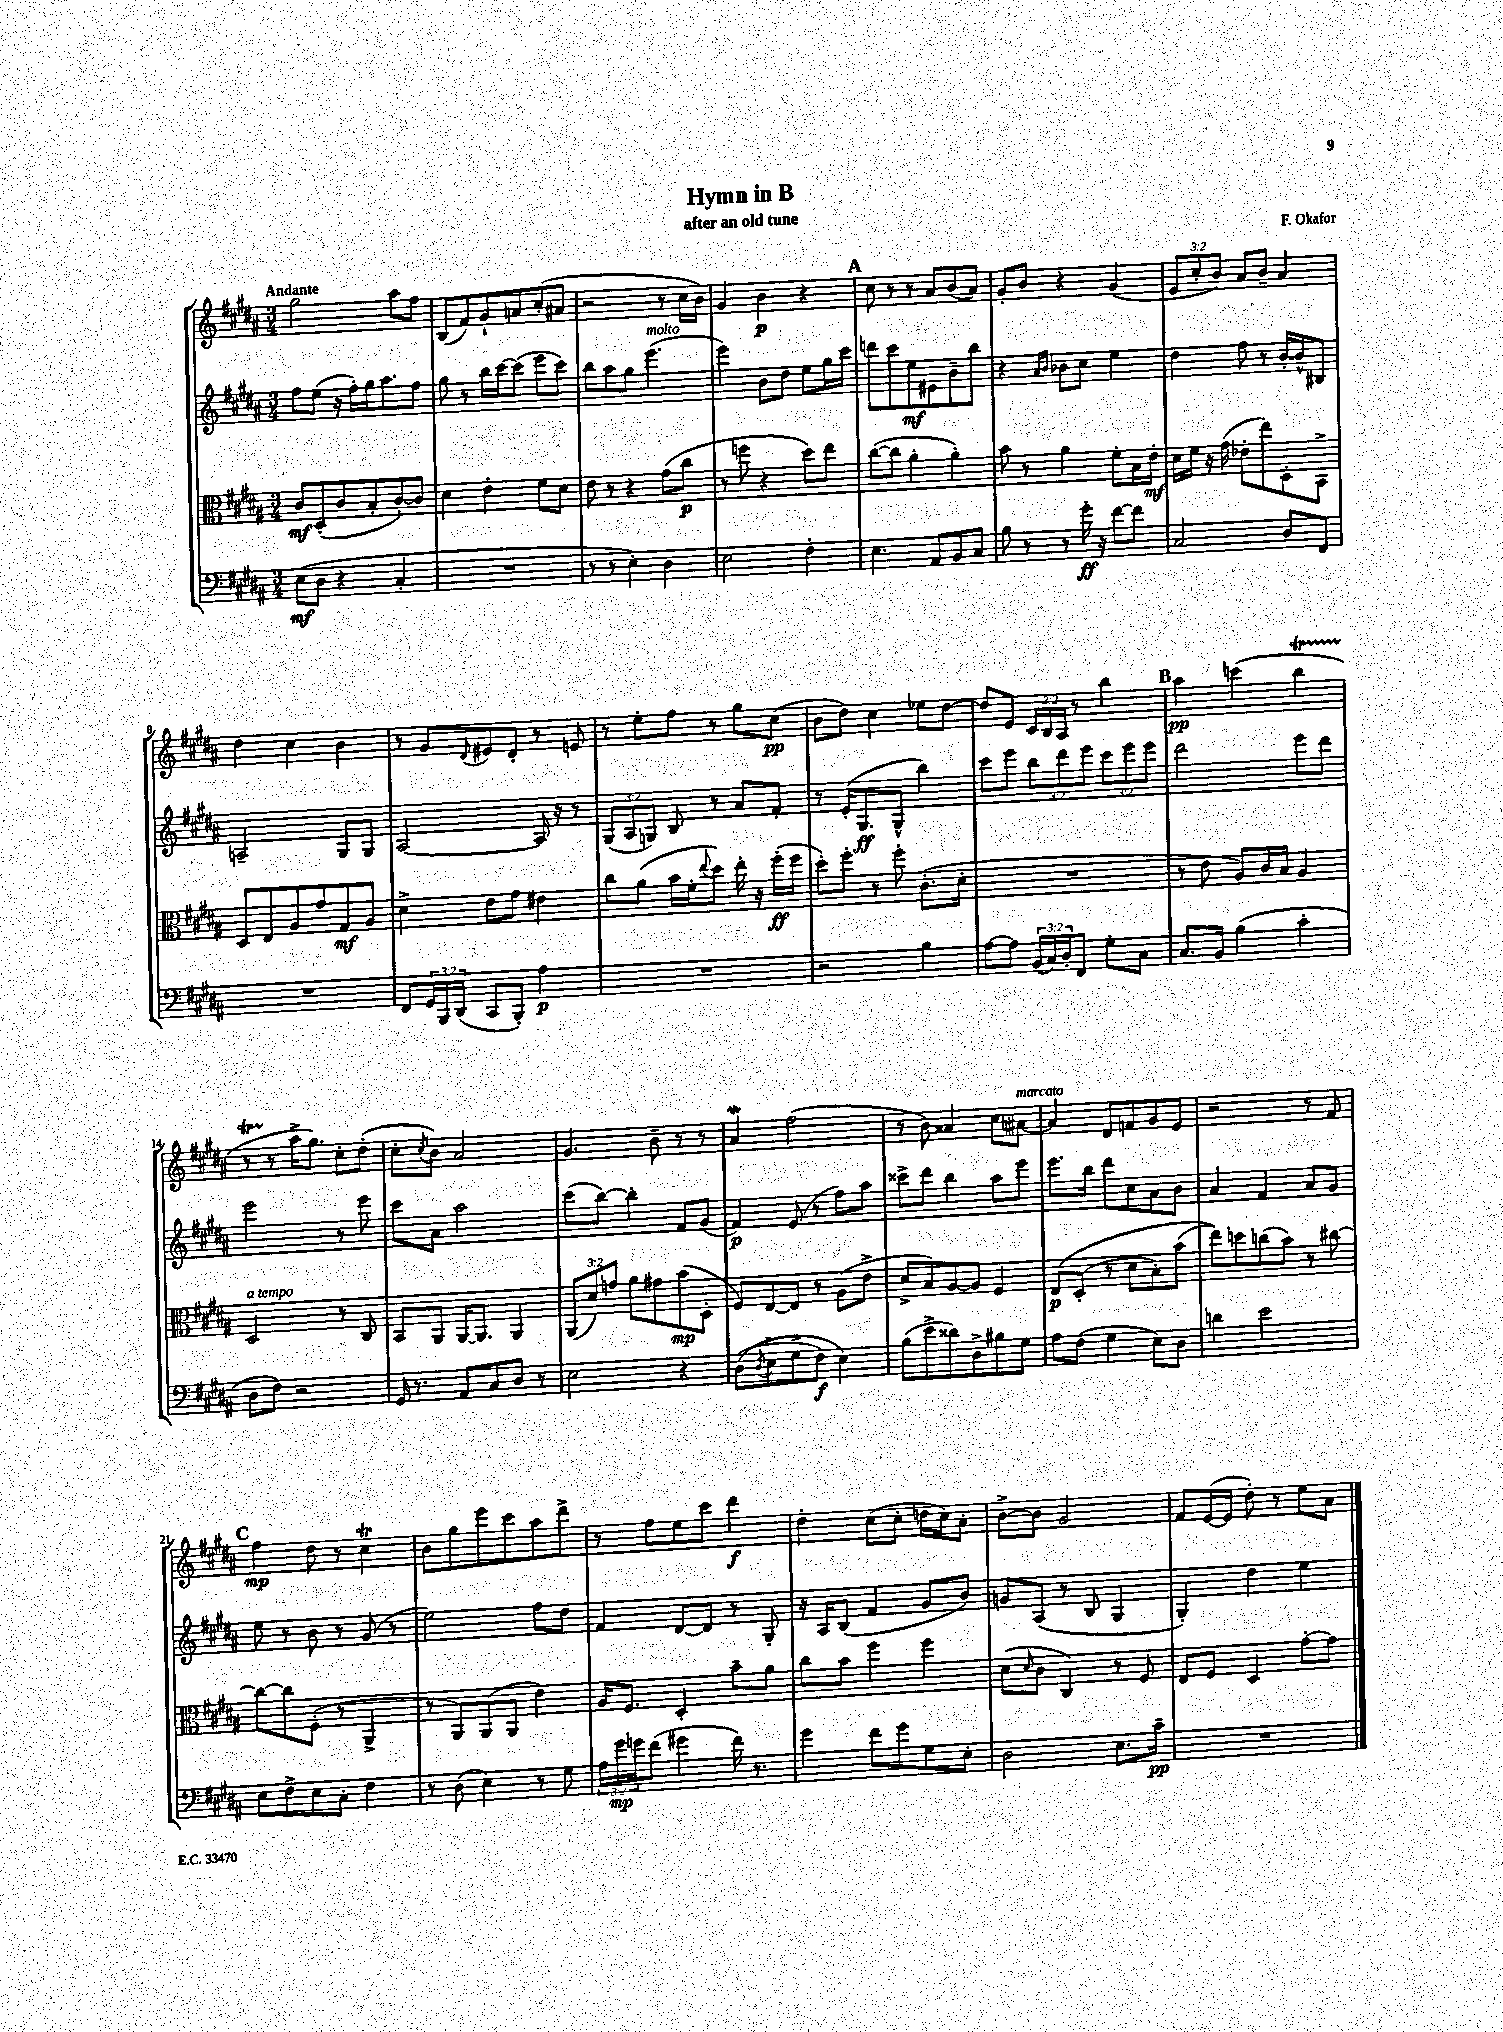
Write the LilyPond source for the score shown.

\header { title = "Hymn in B" composer = "F. Okafor" subtitle = "after an old tune" }
<<
\new StaffGroup <<
\new Staff = "s0" {
    \clef treble \key b \major \numericTimeSignature \time 3/4 \override Staff.TupletNumber.text = #tuplet-number::calc-fraction-text \tempo "Andante"
    gis''2 ais''8 fis''8 |
    b8( fis'8) gis'8-! a'8 cis''8-.( ais'8 |
    r2 r8 cis''16 b'16) |
    gis'4 b'4\p r4 |
    \mark \markup { \bold "A" } cis''8 r8 r8 ais'8 b'8( ais'8) |
    gis'8-. b'8 r4 gis'4( |
    \tuplet 3/2 { e'8 cis''8-. b'8) } ais'8 b'8-- ais'4 |
    dis''4 cis''4 b'4 |
    r8 gis'8 \appoggiatura { dis'8 } eis'8 dis'8-. r8 e'8 |
    r8 e''8-. fis''8 r8 gis''8 cis''8\pp( |
    b'8 dis''8) cis''4 ees''8 dis''8~ |
    dis''8 e'8 \tuplet 3/2 { cis'16 b16 ais16 } r8 b''4 |
    \mark \markup { \bold "B" } ais''4\pp c'''4( b''4\startTrillSpan |
    r8 r8\stopTrillSpan ais''16-> gis''8.) cis''8-. dis''8-.( |
    cis''8-. \acciaccatura { cis''8 } b'8) ais'2 |
    gis'4. b'8-- r8 r8 |
    ais'4\mordent fis''2( |
    r8 b'8) aisis'4 cis''8 ais'8~^\markup { \italic "marcato" } |
    ais'4 dis'8 f'8 gis'8 e'8 |
    r2 r8 fis'8 |
    \mark \markup { \bold "C" } fis''4\mp dis''8 r8 cis''4\trill |
    b'8 gis''8 e'''8 cis'''8 ais''8 dis'''8-> |
    r8 fis''8 e''8 cis'''8 dis'''4\f |
    dis''4-. cis''8( cis''8-. d''16 cis''16) ais'8-. |
    b'8~-> b'8 gis'2 |
    fis'8 e'16~( e'16 dis''8-.) r8 e''8 ais'8 \bar "|." |
}
\new Staff = "s1" {
    \clef treble \key b \major \numericTimeSignature \time 3/4 \override Staff.TupletNumber.text = #tuplet-number::calc-fraction-text
    fis''8 e''8( r16 fis''16-.) gis''16 ais''8. fis''8 |
    gis''8 r8 b''16 cis'''16~ cis'''8( e'''8 cis'''8) |
    b''8 ais''8 gis''8 e'''4.^\markup { \italic "molto" }( |
    e'''4) b'8 dis''8 e''8 gis''16 cis'''16 |
    \mark \markup { \bold "A" } d'''8 cis'''8 e''8\mf eis'8 b'8-- b''8 |
    r4 \grace { ais'16 b'16 } bes'8 cis''8 e''4 |
    dis''4 fis''8 r8 b'16~-. b'16-^ bis8 |
    a2-- gis8 gis8 |
    ais2~ ais16 r16 r8 |
    \tuplet 3/2 { gis8( ais8 g8) } b8 r8 ais'8 fis'8-. |
    r8 e'16-.( gis8.\ff gis8-^ b''4) |
    cis'''8 e'''8 \tuplet 3/2 { b''8 dis'''8 e'''8 } \tuplet 3/2 { cis'''8 e'''8 e'''8 } |
    \mark \markup { \bold "B" } dis'''2 e'''8 dis'''8 |
    e'''2 r8 e'''8 |
    cis'''8 ais'8 ais''2 |
    cis'''8( b''8~) b''4-. fis'8 gis'8( |
    fis'4\p) e'8( r8 fis''8) ais''8 |
    cisis'''8-> dis'''8 b''4 ais''8 e'''8 |
    e'''8. b''16 dis'''8 cis''8 ais'8 b'8 |
    ais'4 fis'4 ais'8 gis'8 |
    \mark \markup { \bold "C" } e''8 r8 b'8 r8 gis'8( r8 |
    e''2) fis''8 dis''8 |
    fis'4 dis'8~ dis'8 r8 gis8-. |
    r16 ais16 b8( fis'4 gis'8 b'8) |
    g'8 ais8( r8 b8 gis4 |
    gis4-.) dis''4 e''4 \bar "|." |
}
\new Staff = "s2" {
    \clef alto \key b \major \numericTimeSignature \time 3/4 \override Staff.TupletNumber.text = #tuplet-number::calc-fraction-text
    cis'8\mf dis8-.( cis'8 b8-. cis'8~-.) cis'8 |
    dis'4 e'4-. fis'8 dis'8 |
    e'8 r8 r4 gis'8( cis''8\p |
    r8 f''8 r4 dis''8) e''8 |
    \mark \markup { \bold "A" } cis''8~( cis''8 ais'4-. ais'4-.) |
    b'8 r8 ais'4 fis'8-. b16 e'16-.\mf |
    dis'16 fis'16 r16 gis'16( ees'8-. e''8) dis8-. b,8-> |
    dis8 e8 ais8 gis'8 gis8\mf ais8 |
    dis'4-> e'8 gis'8 eis'4 |
    cis''8 ais'8( b'16 fis'16-. \appoggiatura { e''8 } dis''8) e''16-. r16 fis''16-.\ff( fis''16 |
    dis''8-.) fis''8-. r8 fis''8-. cis'8.-.( dis'16-. |
    R2. |
    \mark \markup { \bold "B" } r8 e'8 ais8) cis'16 b16 ais4 |
    dis2^\markup { \italic "a tempo" } r8 cis8 |
    b,8 ais,8 ais,16~ ais,8. ais,4 |
    \tuplet 3/2 { ais,8( dis'8) g'8 } ais'8 gis'8 b'8\mp( dis8-. |
    fis8) e8~ e8 r8 ais8( e'8-> |
    dis'8-> b8) ais8~ ais8 fis4 |
    e8\p\( dis8-.( r8 dis'8 b8-.) b'8( |
    e''8)\) d''8 c''8( b'8) r8 cis''8~ |
    \mark \markup { \bold "C" } cis''8~ cis''8 fis8-.( r8 ais,4-> |
    r8 ais,8) ais,8( ais,8 e'4) |
    ais16 fis8. dis4-. b'8-- ais'8 |
    cis''8 b'8 fis''4 fis''4 |
    dis'8( \grace { dis'16 } cis'8 cis4) r8 fis8 |
    e8 fis8 dis4 gis'8~-. gis'8 \bar "|." |
}
\new Staff = "s3" {
    \clef bass \key b \major \numericTimeSignature \time 3/4 \override Staff.TupletNumber.text = #tuplet-number::calc-fraction-text
    e8\mf( dis8 r4 cis4-. |
    R2. |
    r8 r8 e4-.) dis4 |
    e2 fis4-. |
    \mark \markup { \bold "A" } e4. ais,8 b,8 cis8 |
    b8 r8 r8 gis'16-.\ff r16 fis'8~ fis'8 |
    cis2 dis8 fis,8 |
    R2. |
    fis,8 \tuplet 3/2 { gis,16 b,,16 dis,16( } cis,8 b,,8-.) ais4\p |
    R2. |
    r2 b4 |
    ais8~ ais8 \tuplet 3/2 { b,16( cis16) dis16-. } fis,8 gis8-. cis8 |
    \mark \markup { \bold "B" } cis8. b,16 b4( cis'4-. |
    dis8 fis8) r2 |
    gis,16 r8. ais,8 cis8 dis8 r8 |
    e2 r4 |
    dis8(\( \acciaccatura { dis8 } e8-> gis8-> fis8\f) e4\) |
    b8( e'8-> disis'8) dis8-> bis8 gis8 |
    ais8 fis8( gis4 e8) dis8 |
    d'4 e'2 |
    \mark \markup { \bold "C" } e8 fis8-> e8 cis8-. fis4 |
    r8 dis8( e4) r8 gis8 |
    \tuplet 3/2 { ais16 gis'16\mp g'16 } fis'8( gis'4 fis'16) r8. |
    gis'4 fis'8 gis'8 gis8 e8-. |
    dis2 e8. cis'16--\pp |
    R2. \bar "|." |
}
>>
>>
